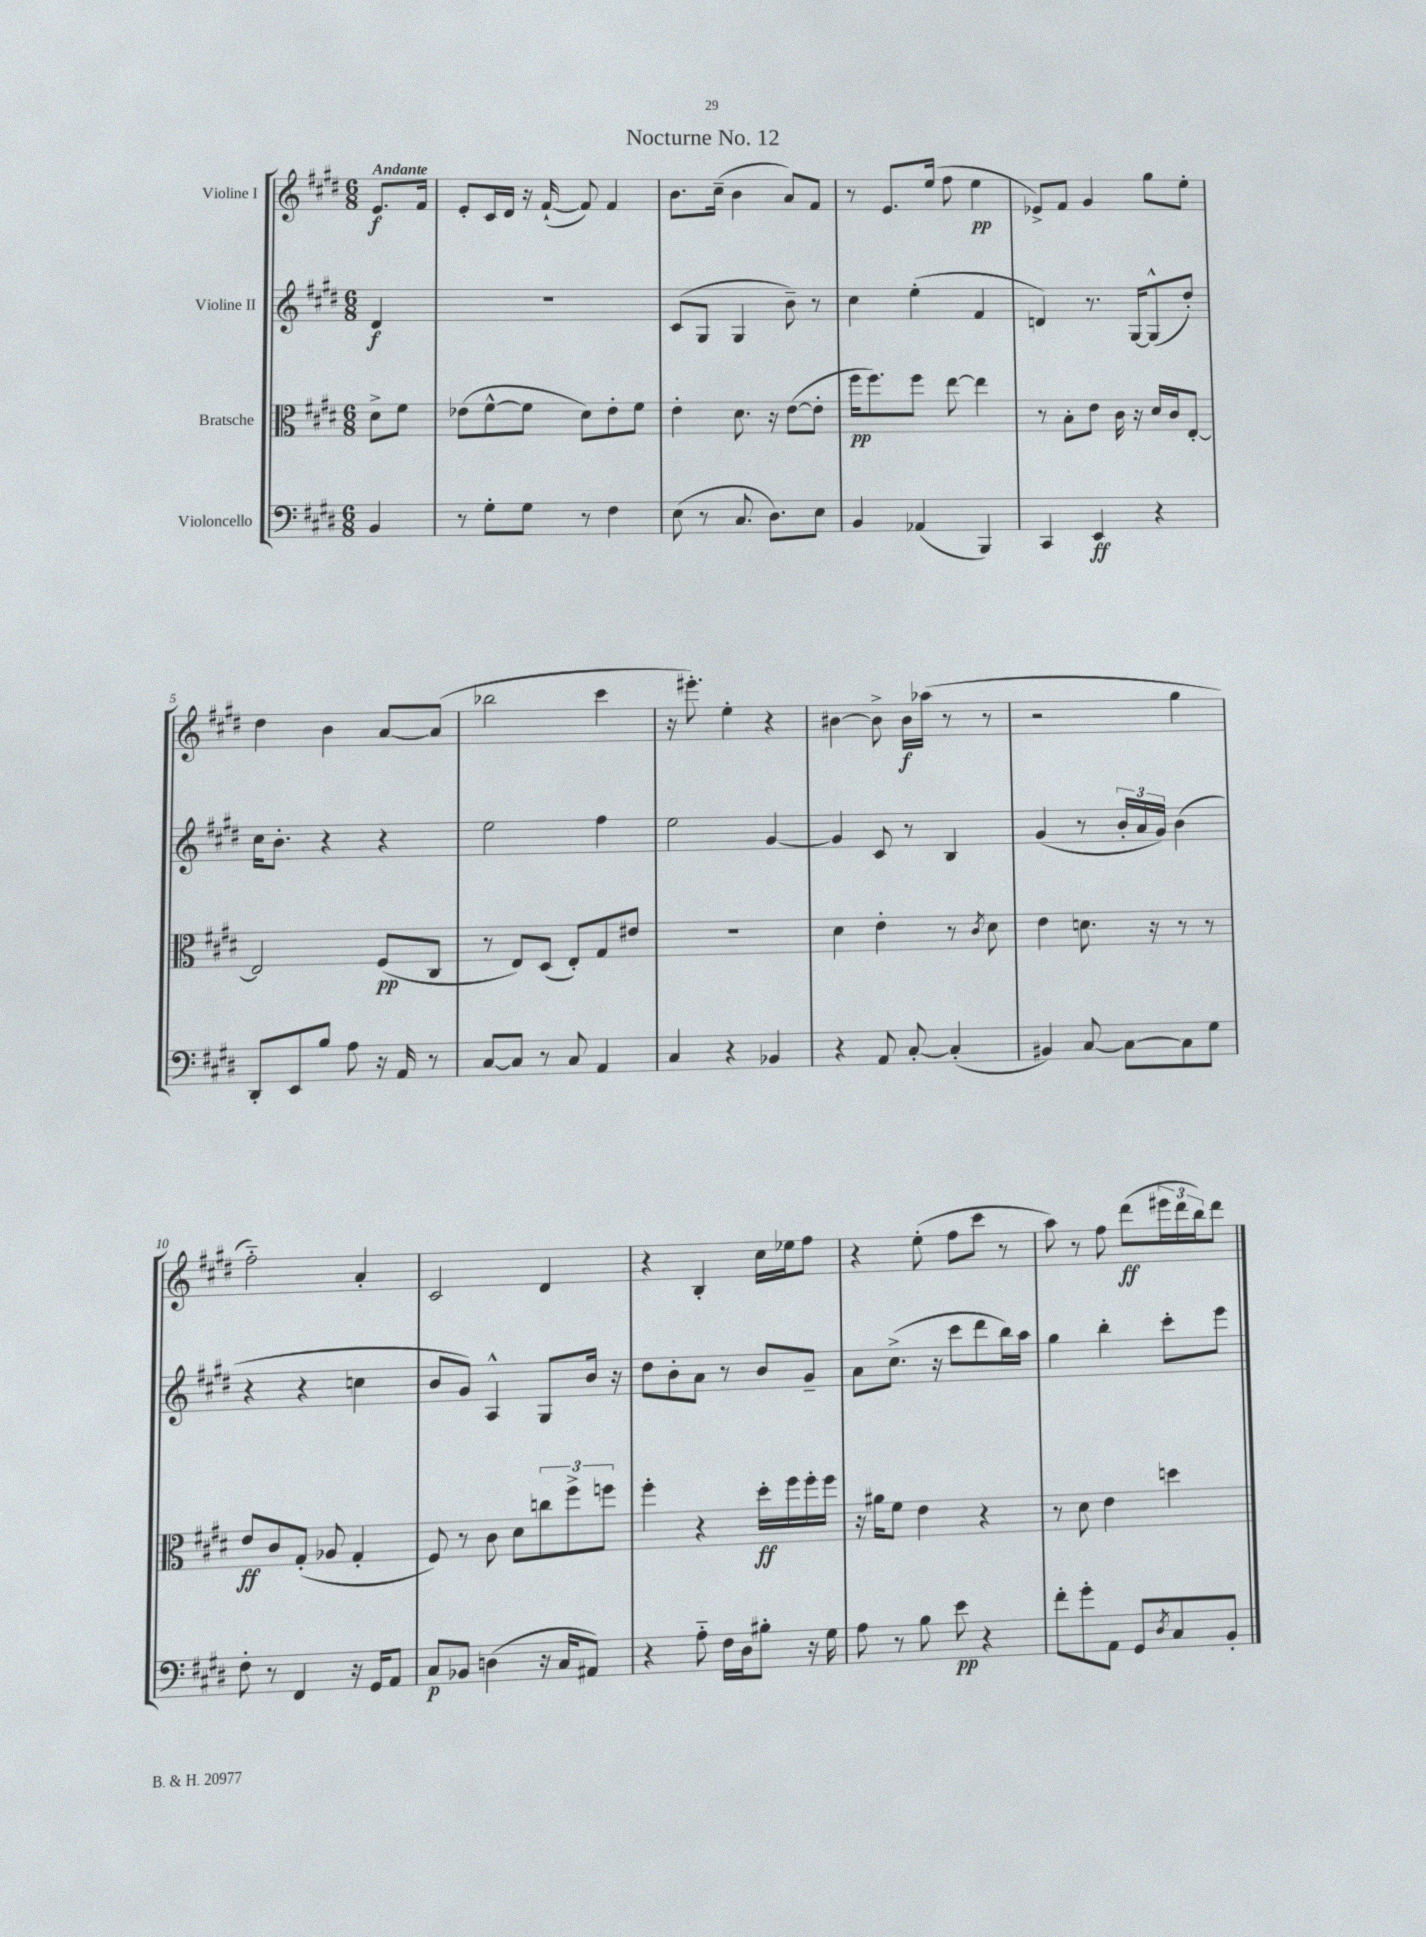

**kern	**kern	**kern	**kern
*staff4	*staff3	*staff2	*staff1
*clefF4	*clefC3	*clefG2	*clefG2
*k[f#c#g#d#]	*k[f#c#g#d#]	*k[f#c#g#d#]	*k[f#c#g#d#]
*M6/8	*M6/8	*M6/8	*M6/8
4BB	8d#^	4d#	8.e
.	8f#	.	.
.	.	.	16f#
=	=	=	=
8r	(8e-	2.r	8e'
8G#'	[8f#^^	.	16c#
.	.	.	16d#
8G#	8f#]	.	16r
.	.	.	([16f#`
8r	8d#)	.	8f#])
4F#	8e-'	.	4f#
.	8f#	.	.
=	=	=	=
(8E	4e'	(8c#	8.b
8r	.	8G#	.
.	.	.	(16cc#~
8.C#	8.d#	4G#	4b
8.D#)	16r	.	.
.	([8e	8b~)	8a)
8E	8e']	8r	8f#
=	=	=	=
4BB	16ff#	4cc#	8r
.	8.ff#)	.	.
.	.	.	8.e
(4AA-	8ff#	(4ee'	.
.	.	.	(16ee
.	[8ee	.	8ff#
4BBB)	4ee]	4f#	4ee
=	=	=	=
4CC#	8r	4d)	8e-^)
.	8B'	.	8f#
4EE	8e	8.r	4g#
.	16c#	.	.
.	16r	[16G#	.
4r	16d#	(8G#^^]	8gg#
.	16c#	.	.
.	[8E'	8dd#')	8ee'
=	=	=	=
8DD#'	2E]	16cc#	4dd#
.	.	8.b'	.
8EE	.	.	.
8B	.	4r	4b
8A	.	.	.
16r	(8F#	4r	[8a
16AA	.	.	.
8r	8C#	.	(8a]
=	=	=	=
[8C#	8r	2ee	2bb-
8C#]	8E)	.	.
8r	(8D#	.	.
8C#	8E')	.	.
4AA	8G#	4ff#	4ccc#
.	8e#	.	.
=	=	=	=
4C#	2.r	2ee	16r
.	.	.	8.eee#')
4r	.	.	4ee'
4BB-	.	[4g#	4r
=	=	=	=
4r	4d#	4g#]	[4b#
8AA	4e'	8c#	8b#^]
[8C#'	.	8r	16b#
.	.	.	(16aa-
(4C#']	8r	4B	8r
.	8qc#	.	.
.	8d#	.	8r
=	=	=	=
4BB#)	4e	(4g#	2r
[8C#	8.d	8r	.
8C#_	.	24b'	.
.	.	24a	.
.	16r	.	.
.	.	24g#)	.
8C#]	8r	(4b	4gg#
8G#	8r	.	.
=	=	=	=
8F#'	8e	4r	2ff#'~)
8r	8c#	.	.
4FF#	(8G#'	4r	.
.	8A-	.	.
16r	4G#'	4cc	4a'
16GG#	.	.	.
8AA	.	.	.
=	=	=	=
8C#	8F#)	8b	2c#
8BB-	8r	8g#)	.
(4D	8c#	4A^^	.
.	8d#	.	.
16r	12cc	8G#	4d#
16C#	.	.	.
.	12ff#^	.	.
8AA#)	.	16b	.
.	12ff	.	.
.	.	16r	.
=	=	=	=
4r	4ff#'	8dd#	4r
.	.	8b'	.
8A'~	4r	8a	4B'
16F#	.	8r	.
16D#	.	.	.
8B#'	16dd#'	8b	16cc#
.	16ff#	.	16ee-
16r	16ff#'	8g#~	8ff#
16G#	16ff#	.	.
=	=	=	=
8A	16r	8a	4r
.	16a#	.	.
8r	8f#	(8.cc#^	.
8B	4e	.	(8ee'
.	.	16r	.
8e	.	8ccc#	8ff#
4r	4r	8ddd#	8ccc#
.	.	16bb)	8r
.	.	16aa	.
=	=	=	=
8f#'	8r	4gg#	8aa)
8g#'	8d#	.	8r
8AA	4e	4bb'	8ff#
8GG#	.	.	(8ddd#
8qD#	.	.	.
8C#	4dd	8ccc#'	24eee#
.	.	.	24ddd#
.	.	.	24bb)
8BB'	.	8eee	8ddd#
==	==	==	==
*-	*-	*-	*-
